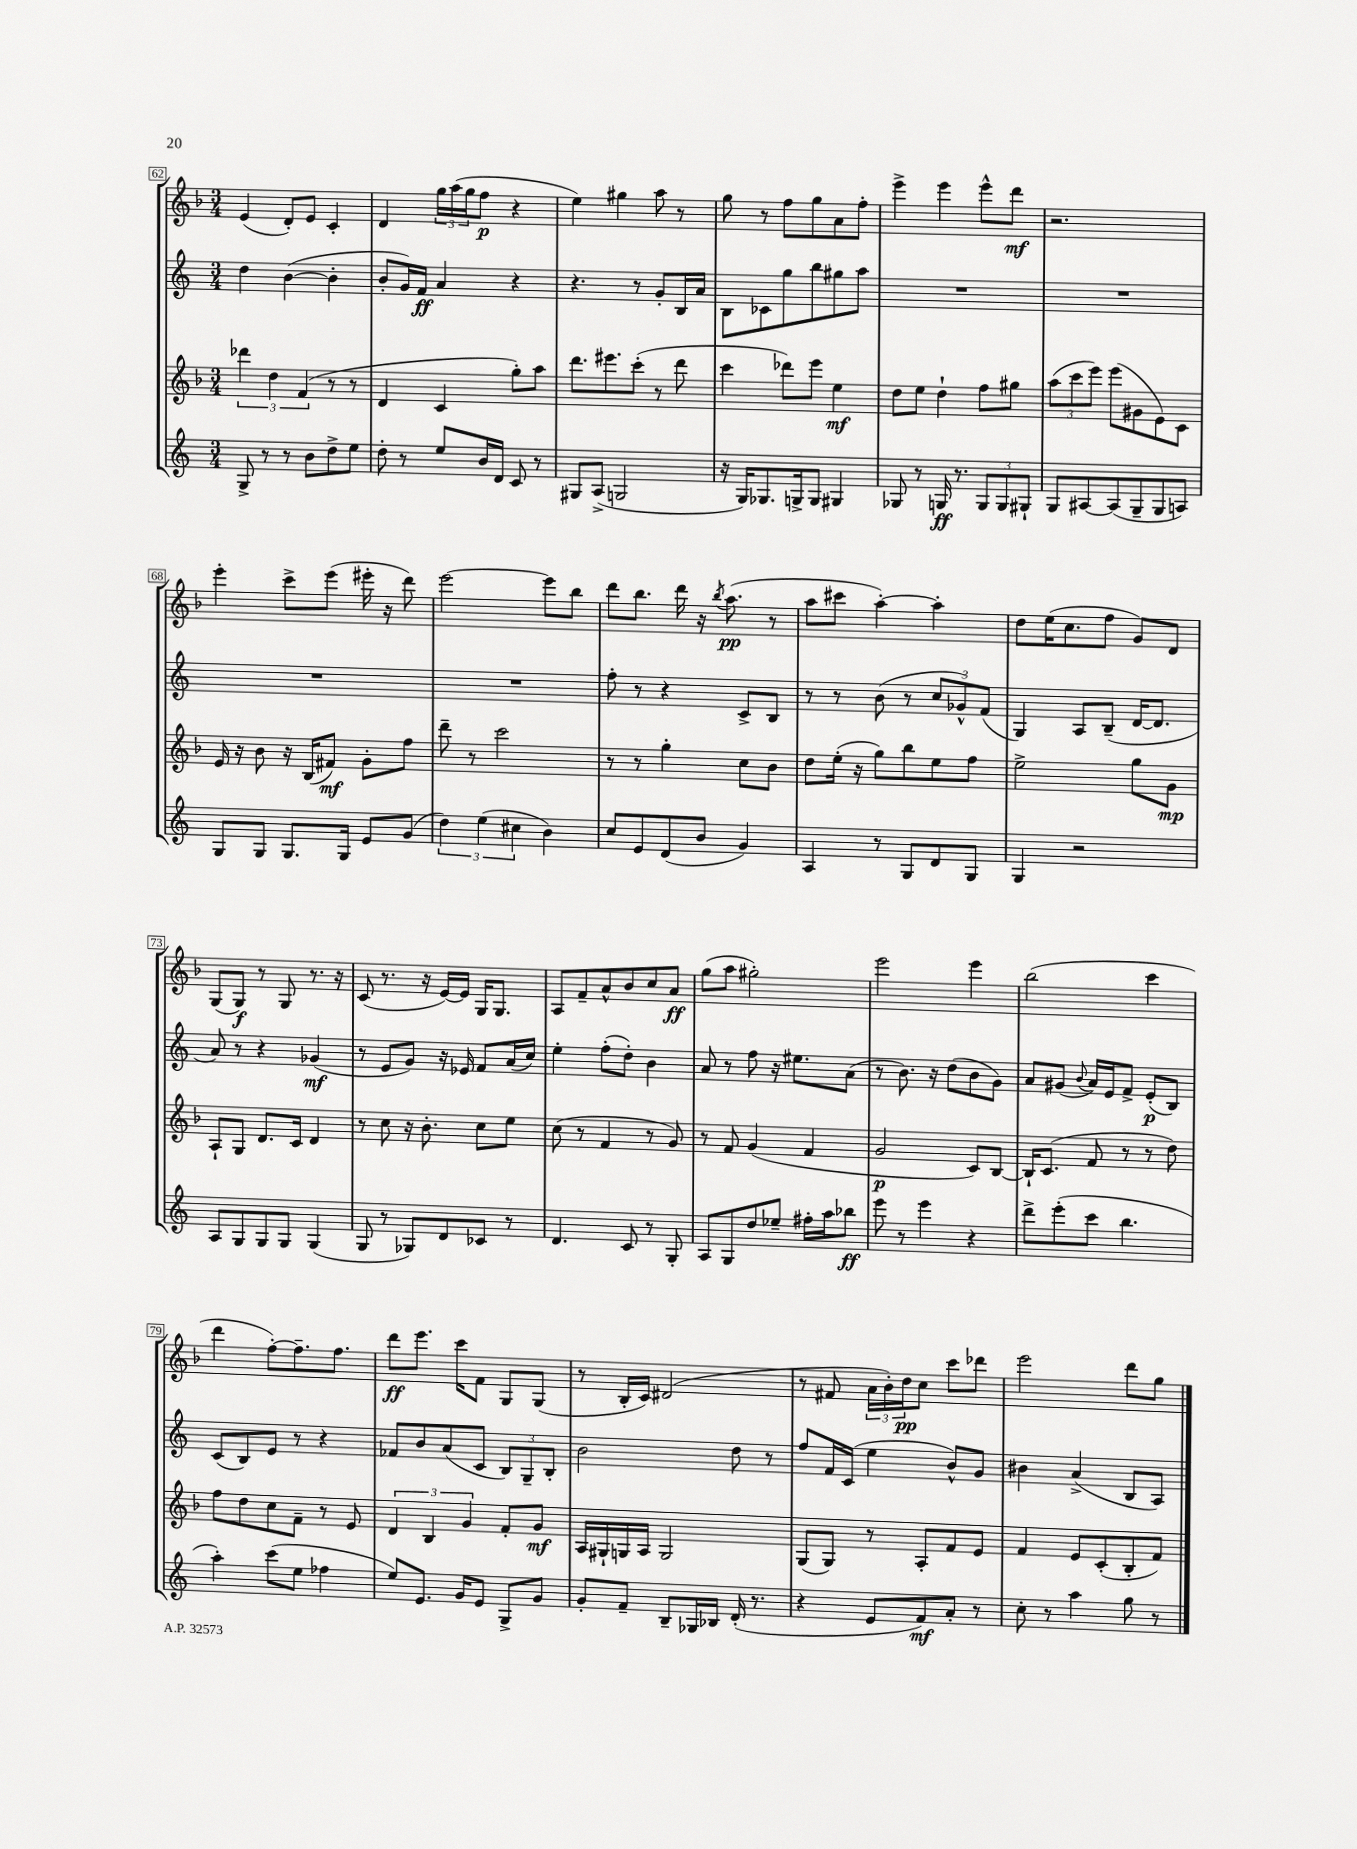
<<
\new StaffGroup <<
\new Staff = "s0" {
    \clef treble \key f \major \numericTimeSignature \time 3/4
    e'4( d'8-.) e'8 c'4-. |
    d'4 \tuplet 3/2 { g''16 a''16( g''16 } f''8\p r4 |
    e''4) gis''4 a''8 r8 |
    g''8 r8 f''8 g''8 a'8 f''8-. |
    e'''4-> e'''4 e'''8-^ d'''8\mf |
    r2. |
    e'''4-. c'''8-> e'''8( eis'''16-. r16 d'''8) |
    e'''2~ e'''8 bes''8 |
    d'''8 bes''8. d'''16 r16 \acciaccatura { bes''8 } a''8.\pp( r8 |
    a''8 cis'''8 a''4~-.) a''4-. |
    d''8 e''16( c''8. f''8 g'8) d'8 |
    g8( g8\f) r8 g8 r8. r16 |
    c'8( r8. r16 e'16~) e'16 g16 g8. |
    a8 f'8-- a'8-^ bes'8 c''8 a'8\ff |
    g''8( a''8 gis''2-.) |
    e'''2 e'''4 |
    bes''2( c'''4 |
    d'''4 f''8~-.) f''8.-- f''8. |
    d'''8\ff e'''8. c'''16 f'8 g8 g8( |
    r8 bes16-. c'16) dis'2( |
    r8 fis'8 \tuplet 3/2 { a'16 bes'16-.) d''16\pp } c''8 c'''8 des'''8 |
    e'''2 d'''8 g''8 \bar "|." |
}
\new Staff = "s1" {
    \clef treble \key c \major \numericTimeSignature \time 3/4
    d''4 b'4~( b'4-. |
    b'8-. g'16) f'16\ff a'4 r4 |
    r4. r8 g'8-. b16 a'16 |
    b8 ces'8 g''8 b''8 gis''8 a''8 |
    R2. |
    R2. |
    R2. |
    R2. |
    f''8-. r8 r4 c'8-> b8 |
    r8 r8 b'8( r8 \tuplet 3/2 { c''8 ges'8-^) f'8( } |
    g4) a8 b8--( d'16~ d'8. |
    a'8) r8 r4 ges'4\mf( |
    r8 e'8 g'8) r16 ees'16 f'8 a'16( c''16) |
    e''4-. f''8-.( d''8-.) b'4 |
    a'8 r8 f''8 r16 eis''8. a'8( |
    r8 b'8.) r16 d''8( b'8 g'8) |
    a'8 gis'8( \appoggiatura { b'8 } a'16) e'16 f'8-> e'8-.\p( b8) |
    c'8( b8) e'8 r8 r4 |
    fes'8 b'8 a'8( c'8 \tuplet 3/2 { b8) g8-- b8-. } |
    b'2 d''8 r8 |
    f''8 f'16 c'16( e''4 b'8-^) g'8 |
    bis'4 a'4->( b8 a8) \bar "|." |
}
\new Staff = "s2" {
    \clef treble \key f \major \numericTimeSignature \time 3/4
    \tuplet 3/2 { des'''4 d''4 f'4( } r8 r8 |
    d'4 c'4 g''8-.) a''8 |
    d'''8. eis'''8. c'''8-.( r8 d'''8 |
    c'''4 des'''8) e'''8 e''4\mf |
    d''8 e''8 d''4-! f''8 gis''8 |
    \tuplet 3/2 { a''8( c'''8 e'''8) } e'''8( gis'8 e'8) c'8 |
    e'16 r16 bes'8 r16 bes16( fis'8\mf) g'8-. f''8 |
    d'''8-- r8 c'''2 |
    r8 r8 g''4-. c''8 bes'8 |
    d''8 e''16-.( r16 g''8) bes''8 e''8 f''8 |
    e''2-> g''8 g'8\mp |
    a8-! g8 d'8. c'16 d'4 |
    r8 c''8 r16 bes'8.-. c''8 e''8 |
    c''8( r8 f'4 r8 g'8) |
    r8 f'8 g'4( f'4 |
    g'2\p c'8) bes8~ |
    bes16-! c'8.( f'8 r8 r8 d''8) |
    f''8 d''8 c''8 f'8-- r8 e'8 |
    \tuplet 3/2 { d'4 bes4 g'4 } f'8-. g'8\mf |
    a16 gis16-! g16 a16 g2 |
    g8( g8) r8 a8-. f'8 e'8 |
    f'4 e'8 c'8-.( bes8-. f'8) \bar "|." |
}
\new Staff = "s3" {
    \clef treble \key c \major \numericTimeSignature \time 3/4
    g8-> r8 r8 b'8 d''8-> e''8 |
    d''8-. r8 e''8 b'16 d'16 c'8 r8 |
    gis8 a8->( g2 |
    r16 g16) ges8. g16-> g8 gis4 |
    ges8 r8 g16\ff r8. \tuplet 3/2 { g8 g8 gis8-! } |
    g8 ais8~ ais8( g8-- g8 a8) |
    g8 g8 g8. g16 e'8 g'8( |
    \tuplet 3/2 { d''4) e''4( cis''4 } b'4) |
    c''8 e'8 d'8( b'8 g'4) |
    a4 r8 g8 d'8 g8 |
    g4 r2 |
    a8 g8 g8 g8 g4( |
    g8 r8 ges8) d'8 ces'8 r8 |
    d'4. c'8 r8 g8-. |
    a8 g8 d''8 ees''8-- fis''16-. a''16 bes''8\ff |
    e'''8 r8 e'''4 r4 |
    d'''8-> e'''8-.( c'''8 b''4. |
    a''4-.) c'''8( e''8 fes''4 |
    e''8) e'8. g'16 e'8 g8-> g'8 |
    g'8-. f'8-- b8-- ges16 bes16 d'16-.( r8. |
    r4 e'8 f'8\mf) a'8-. r8 |
    c''8-. r8 a''4 g''8 r8 \bar "|." |
}
>>
>>
\layout { \context { \Score currentBarNumber = #62 \override BarNumber.stencil = #(make-stencil-boxer 0.1 0.3 ly:text-interface::print) } }
